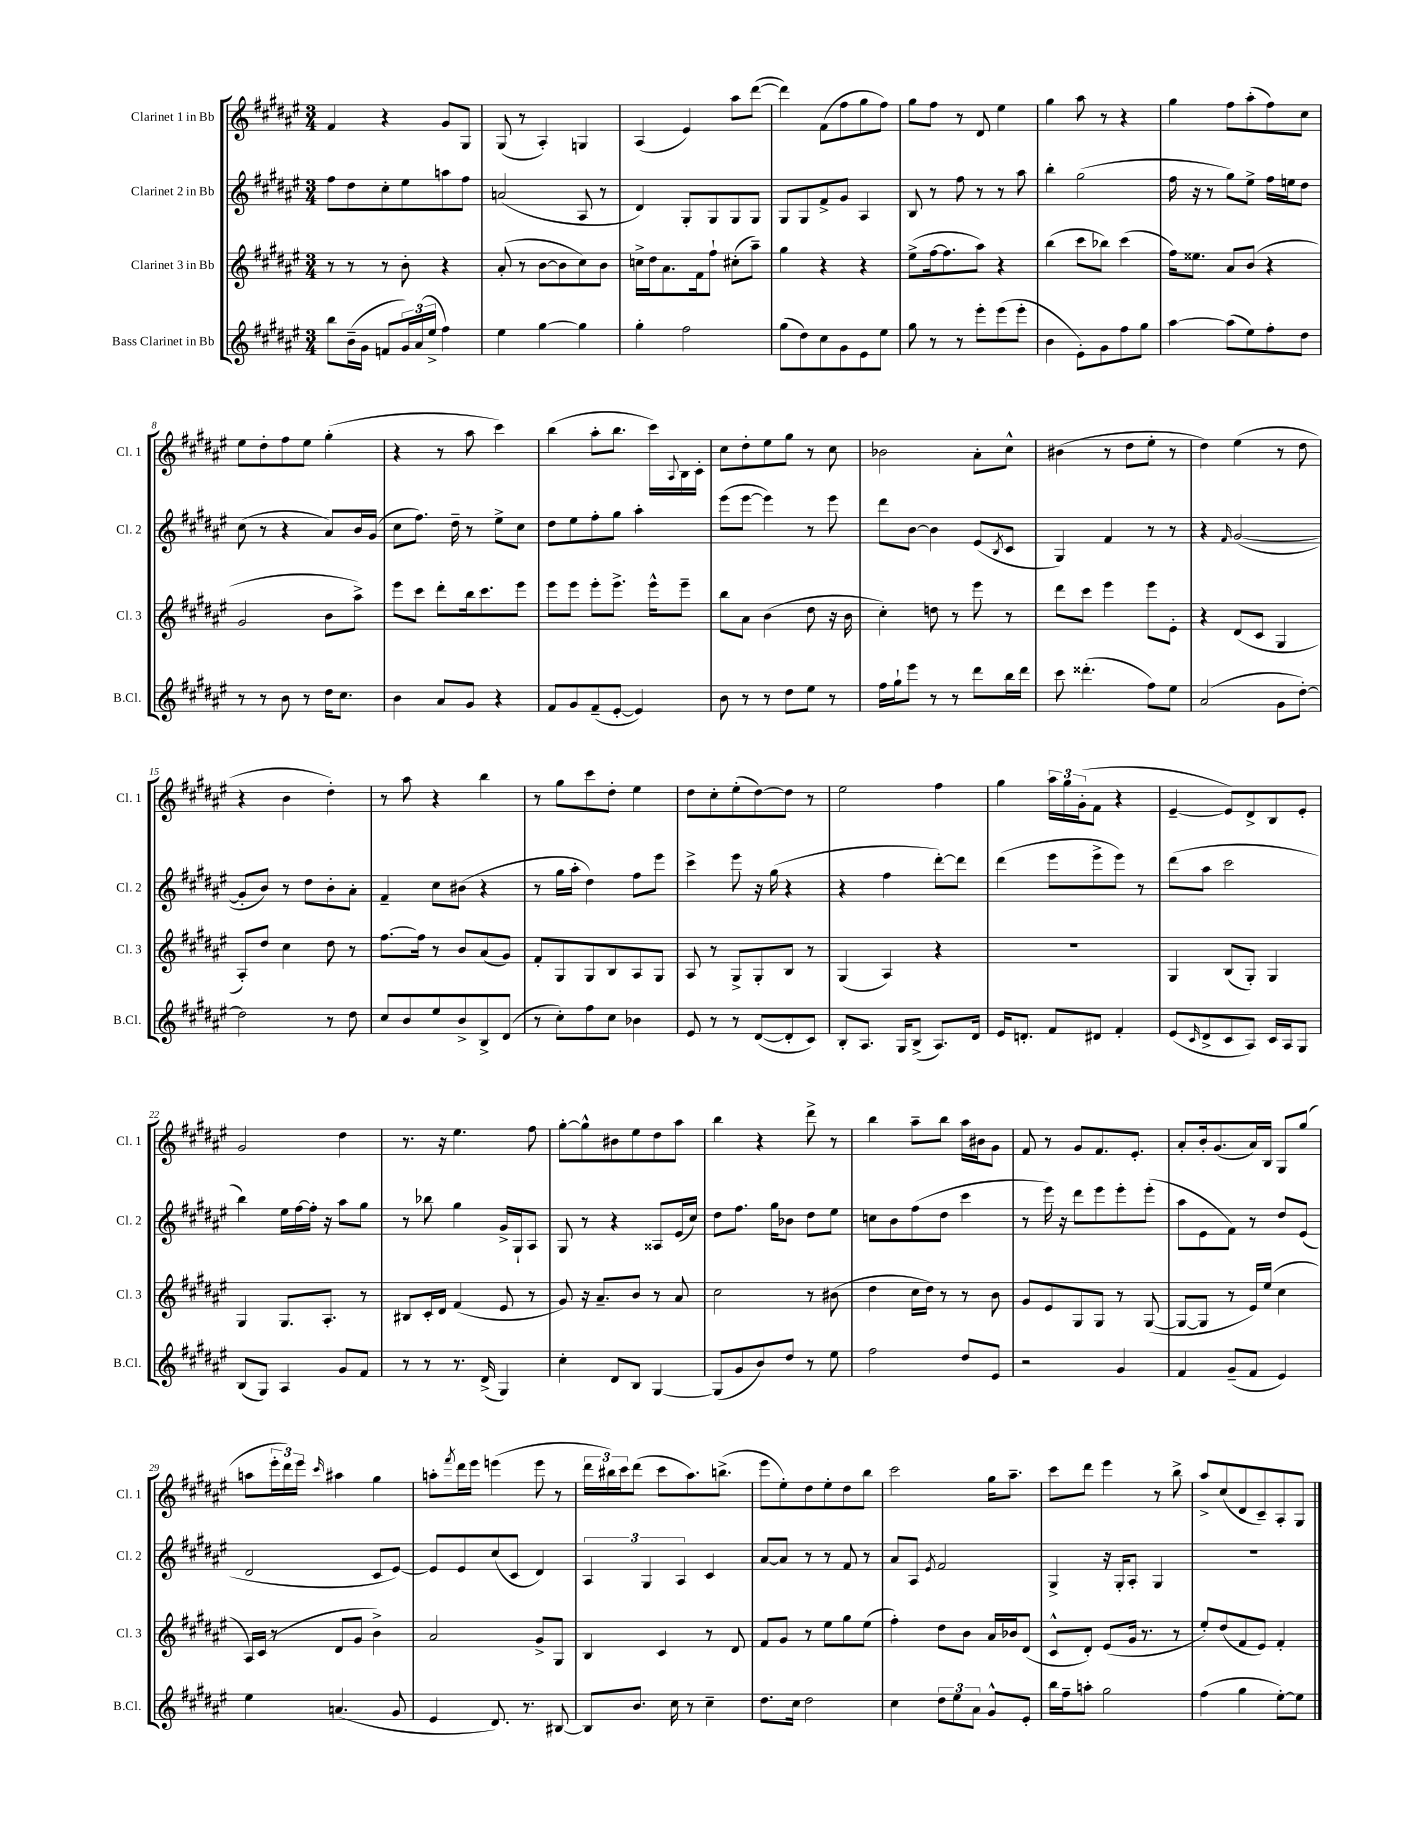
<<
\new StaffGroup <<
\new Staff = "s0" \with { instrumentName = "Clarinet 1 in Bb" shortInstrumentName = "Cl. 1" } {
    \clef treble \key fis \major \numericTimeSignature \time 3/4
    fis'4 r4 gis'8 gis8 |
    gis8( r8 ais4-.) g4 |
    ais4( eis'4) ais''8 dis'''8~( |
    dis'''4) fis'8( fis''8 gis''8 fis''8) |
    gis''8 fis''8 r8 dis'8 eis''4 |
    gis''4 ais''8 r8 r4 |
    gis''4 fis''8 ais''8-.( fis''8) cis''8 |
    eis''8 dis''8-. fis''8 eis''8 gis''4-.( |
    r4 r8 ais''8 cis'''4) |
    b''4( ais''8-. b''8. cis'''16) \appoggiatura { ais8 } b16 cis'16-. |
    cis''8 dis''8-. eis''8 gis''8 r8 cis''8 |
    bes'2 ais'8-. cis''8-^ |
    bis'4( r8 dis''8 eis''8-. r8 |
    dis''4) eis''4( r8 dis''8 |
    r4 b'4 dis''4-.) |
    r8 ais''8 r4 b''4 |
    r8 gis''8 cis'''8 dis''8-. eis''4 |
    dis''8 cis''8-. eis''8-.( dis''8~) dis''8 r8 |
    eis''2 fis''4 |
    gis''4 \tuplet 3/2 { ais''16 gis''16 gis'16-.( } fis'8 r4 |
    eis'4~-- eis'8) dis'8-> b8 eis'8-. |
    gis'2 dis''4 |
    r8. r16 eis''4. fis''8 |
    gis''8~-. gis''8-^ bis'8 eis''8 dis''8 ais''8 |
    b''4 r4 dis'''8-> r8 |
    b''4 ais''8-- b''8 ais''16 bis'16 gis'8 |
    fis'8 r8 gis'8 fis'8. eis'8.-. |
    ais'8-. b'16-. gis'8.( ais'16) b16 gis8 gis''8( |
    a''8 \tuplet 3/2 { eis'''16-. dis'''16) eis'''16 } \grace { cis'''16 } ais''4 gis''4 |
    a''8-. \acciaccatura { fis'''8 } dis'''16 eis'''16 e'''4( e'''8 r8 |
    \tuplet 3/2 { dis'''16 bis''16) cis'''16 } dis'''8( cis'''8 ais''8.) b''8.->( |
    eis'''8 eis''8-.) dis''8 eis''8-. dis''8 b''8 |
    cis'''2 gis''16 ais''8.-- |
    cis'''8 dis'''8 eis'''4 r8 b''8-> |
    ais''8-> cis''8( dis'8 cis'8--) ais8-. gis8 \bar "|." |
}
\new Staff = "s1" \with { instrumentName = "Clarinet 2 in Bb" shortInstrumentName = "Cl. 2" } {
    \clef treble \key fis \major \numericTimeSignature \time 3/4
    fis''8 dis''8 cis''8-. eis''8 a''8 fis''8 |
    a'2( ais8 r8 |
    dis'4) gis8-. gis8 gis8 gis8 |
    gis8 gis8 fis'8-> gis'8 ais4 |
    b8 r8 fis''8 r8 r8 ais''8 |
    b''4-. gis''2( |
    fis''16 r16 r8 gis''8) eis''8-> fis''16 e''16 dis''8 |
    cis''8( r8 r4 ais'8) b'16 gis'16( |
    cis''8 fis''8.) dis''16-- r8 eis''8-> cis''8 |
    dis''8 eis''8 fis''8-. gis''8 ais''4-. |
    eis'''8( eis'''8~ eis'''4) r8 eis'''8 |
    dis'''8 b'8~ b'4 eis'8( \acciaccatura { b8 } cis'8 |
    gis4) fis'4 r8 r8 |
    r4 \grace { fis'16 } gis'2~( |
    gis'8-. b'8) r8 dis''8 b'8-. ais'8-. |
    fis'4-- cis''8 bis'8( r4 |
    r8 gis''16 ais''16-. dis''4) fis''8 eis'''8 |
    cis'''4-> eis'''8 r16 gis''16( r4 |
    r4 fis''4 dis'''8~-.) dis'''8 |
    dis'''4( eis'''8 eis'''8-> eis'''8) r8 |
    dis'''8( ais''8 cis'''2 |
    b''4) eis''16 fis''16~ fis''16-. r16 ais''8 gis''8 |
    r8 bes''8 gis''4 gis'16-> gis16-! ais8 |
    gis8 r8 r4 aisis8 eis'16( cis''16) |
    dis''8 fis''8. gis''16 bes'8 dis''8 eis''8 |
    c''8 b'8 fis''8( dis''8 cis'''4 |
    r8 eis'''16) r16 dis'''8 eis'''8 eis'''8-. eis'''8-.( |
    ais''8 eis'8 fis'8) r8 dis''8 eis'8( |
    dis'2 cis'8 eis'8~) |
    eis'8 eis'8 cis''8( cis'8 dis'4) |
    \tuplet 3/2 { ais4 gis4 ais4 } cis'4 |
    ais'8~ ais'8 r8 r8 fis'8 r8 |
    ais'8 ais8 \acciaccatura { eis'8 } fis'2 |
    gis4-> r16 gis16-. ais8-. gis4 |
    R2. \bar "|." |
}
\new Staff = "s2" \with { instrumentName = "Clarinet 3 in Bb" shortInstrumentName = "Cl. 3" } {
    \clef treble \key fis \major \numericTimeSignature \time 3/4
    r8 r8 r8 b'8-. r4 |
    ais'8-.( r8 b'8~ b'8 cis''8) b'8 |
    c''16-> dis''16 ais'8. fis'16 fis''8-! cis''8-.( ais''8--) |
    gis''4 r4 r4 |
    eis''8->( fis''16~ fis''8. ais''8) r4 |
    b''4( cis'''8 bes''8) cis'''4( |
    fis''16) eisis''8. ais'8 b'8( r4 |
    gis'2 b'8 ais''8->) |
    eis'''8 cis'''8 dis'''8-. b''16 cis'''8. eis'''8 |
    eis'''8 eis'''8 eis'''8-. eis'''8.-> eis'''16-^ eis'''8-- |
    b''8 ais'8 b'4( dis''8 r16 b'16 |
    cis''4-.) d''8 r8 eis'''8 r8 |
    dis'''8 cis'''8 eis'''4 eis'''8 eis'8-. |
    r4 dis'8( cis'8 gis4 |
    ais8-.) dis''8 cis''4 dis''8 r8 |
    fis''8.~ fis''16 r8 b'8 ais'8( gis'8) |
    fis'8-. gis8 gis8 b8 ais8 gis8 |
    ais8 r8 gis8-> gis8-. b8 r8 |
    gis4( ais4) r4 |
    R2. |
    gis4 b8( gis8-.) gis4 |
    gis4 gis8. ais8.-. r8 |
    bis8 cis'16-. dis'16 fis'4( eis'8 r8 |
    gis'8) r16 ais'8.-- b'8 r8 ais'8 |
    cis''2 r8 bis'8( |
    dis''4 cis''16 dis''16) r8 r8 b'8 |
    gis'8 eis'8 gis8 gis8 r8 gis8~( |
    gis8~ gis8 r8 eis'16) eis''16( cis''4 |
    ais16) cis'16( r8 dis'8 gis'8 b'4->) |
    ais'2 gis'8-> gis8 |
    b4 cis'4 r8 dis'8 |
    fis'8 gis'8 r8 eis''8 gis''8 eis''8( |
    fis''4-.) dis''8 b'8 ais'16 bes'16 dis'8( |
    cis'8-^ dis'8-.) eis'8( gis'16 r8. r8 |
    eis''8-.) dis''8( fis'8 eis'8) fis'4-. \bar "|." |
}
\new Staff = "s3" \with { instrumentName = "Bass Clarinet in Bb" shortInstrumentName = "B.Cl." } {
    \clef treble \key fis \major \numericTimeSignature \time 3/4
    b''8 b'16--( gis'16 f'8 \tuplet 3/2 { gis'16) ais'16( eis''16-> } fis''4) |
    eis''4 gis''4~ gis''4 |
    gis''4-. fis''2 |
    gis''8( dis''8) cis''8 gis'8 eis'8 eis''8 |
    gis''8 r8 r8 eis'''8-. eis'''8( eis'''8-. |
    b'4 eis'8-.) gis'8 fis''8 gis''8 |
    ais''4~ ais''8( eis''8) fis''8-. dis''8 |
    r8 r8 b'8 r8 dis''16 cis''8. |
    b'4 ais'8 gis'8 r4 |
    fis'8 gis'8 fis'8--( eis'8~-. eis'4) |
    b'8 r8 r8 dis''8 eis''8 r8 |
    fis''16 gis''16-! eis'''8 r8 r8 dis'''8 b''16 dis'''16 |
    cis'''8 disis'''4.-.( fis''8) eis''8 |
    ais'2( gis'8 dis''8~-.) |
    dis''2 r8 dis''8 |
    cis''8 b'8 eis''8 b'8-> b8-> dis'8( |
    r8 cis''8-.) fis''8 cis''8 bes'4 |
    eis'8 r8 r8 dis'8~( dis'8-. cis'8) |
    b8-. ais8. gis16 b8->( ais8.) dis'16 |
    eis'16 d'8.-. fis'8 dis'8 fis'4-. |
    eis'8( \grace { cis'16 } dis'8-> cis'8 ais8) cis'16 ais16 gis8 |
    b8( gis8) ais4 gis'8 fis'8 |
    r8 r8 r8. dis'16->( gis4) |
    cis''4-. dis'8 b8 gis4~ |
    gis8( gis'8 b'8) dis''8 r8 eis''8 |
    fis''2 dis''8 eis'8 |
    r2 gis'4 |
    fis'4 gis'8--( fis'8 eis'4) |
    eis''4 a'4.( gis'8 |
    eis'4 dis'8.) r8. bis8~ |
    bis8 b'8. cis''16 r8 cis''4-- |
    dis''8. cis''16 dis''2 |
    cis''4 \tuplet 3/2 { dis''8 eis''8 ais'8 } gis'8-^ eis'8-. |
    b''16 fis''16-- a''8-. gis''2 |
    fis''4( gis''4 eis''8~-.) eis''8 \bar "|." |
}
>>
>>
